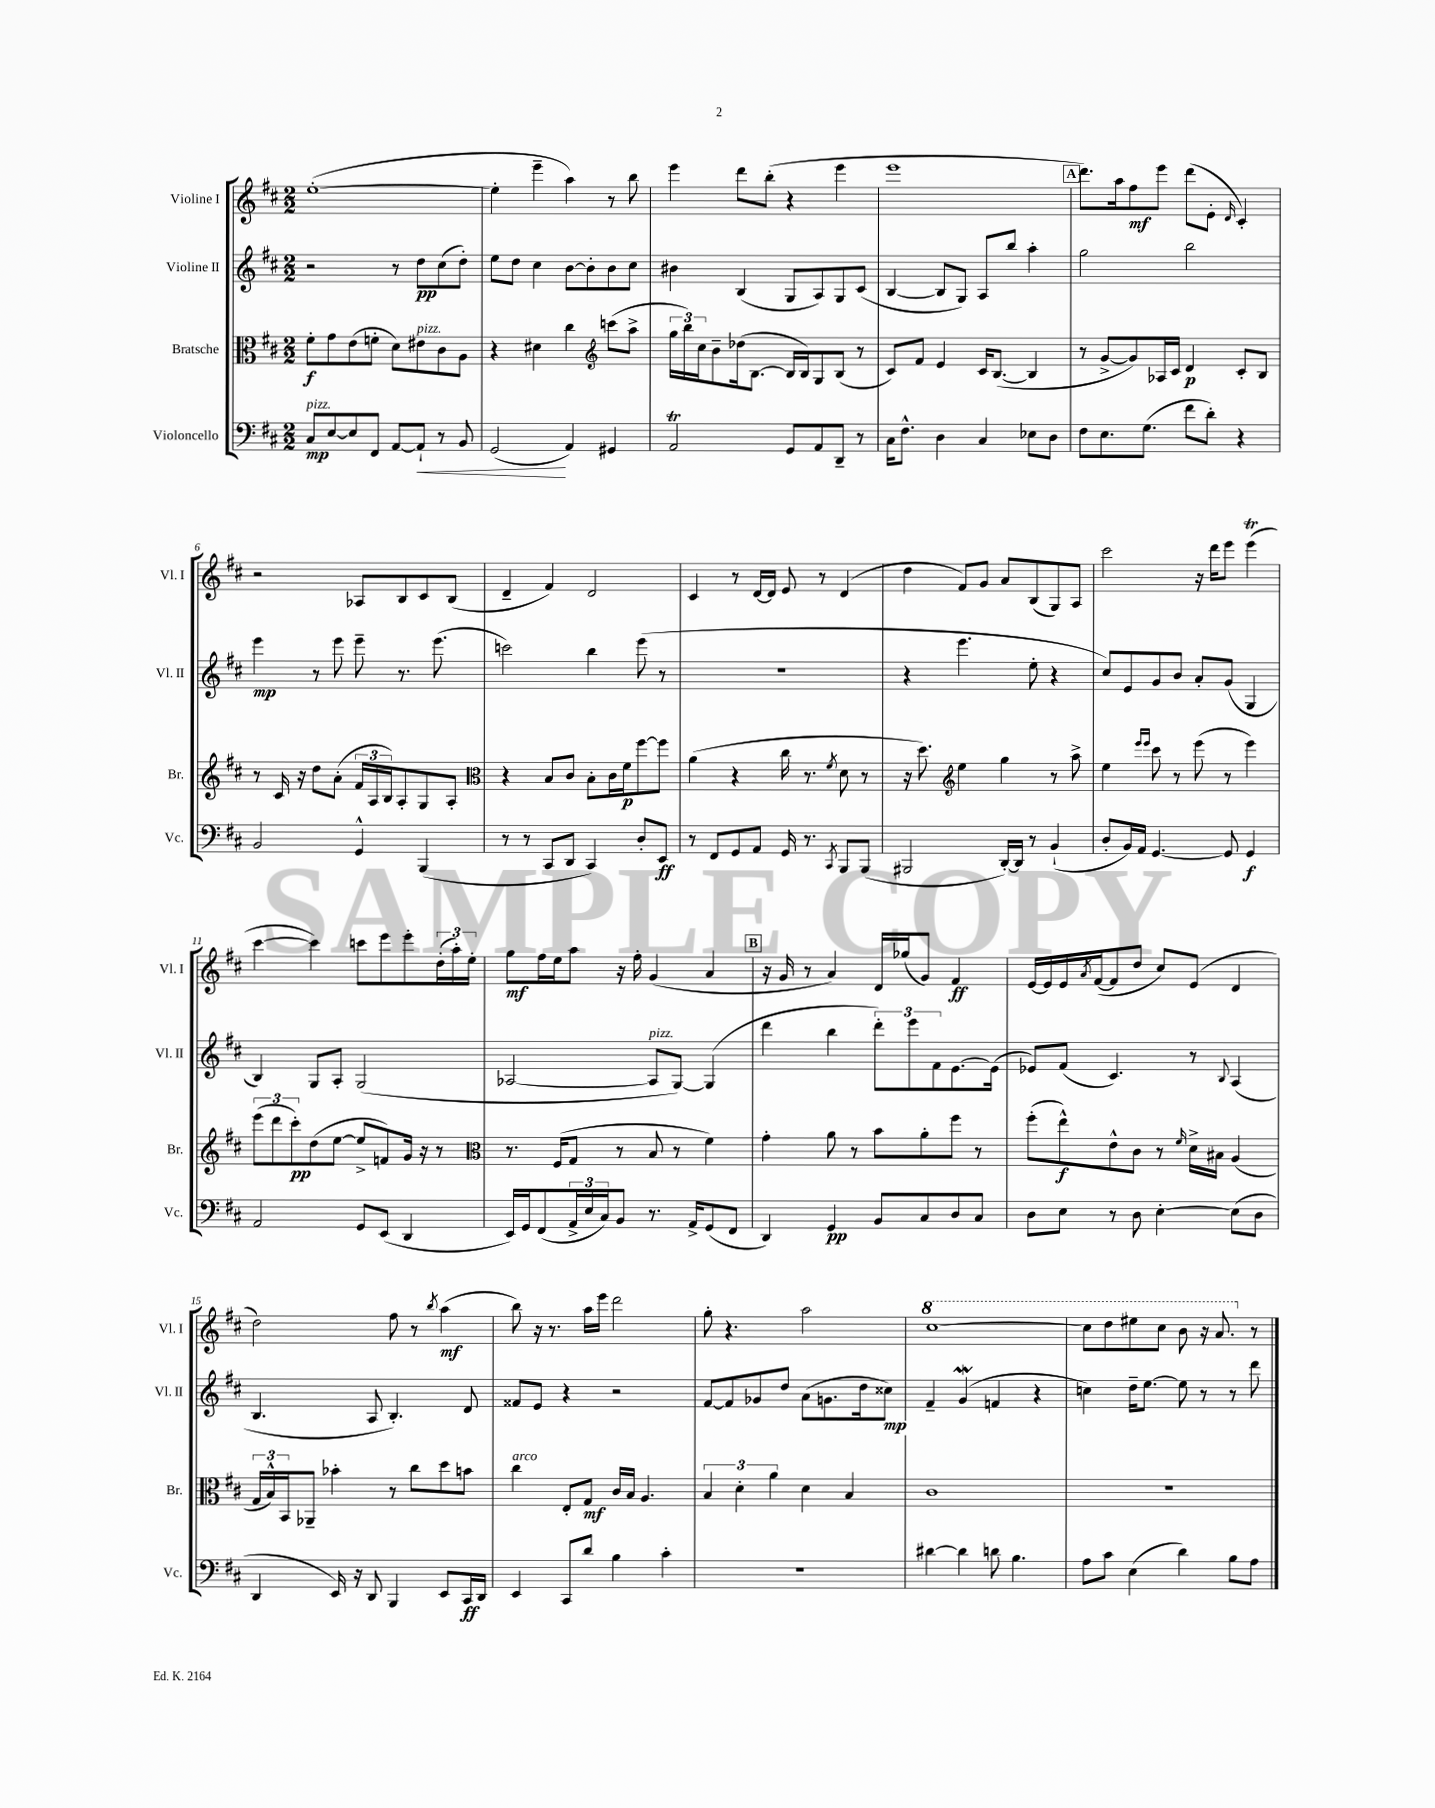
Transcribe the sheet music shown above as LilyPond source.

<<
\new StaffGroup <<
\new Staff = "s0" \with { instrumentName = "Violine I" shortInstrumentName = "Vl. I" } {
    \clef treble \key d \major \numericTimeSignature \time 2/2
    e''1~-.( |
    e''4-. e'''4-- a''4) r8 b''8 |
    e'''4 d'''8 b''8-.( r4 e'''4 |
    e'''1 |
    \mark \markup { \box "A" } d'''8.) a''16 fis''8\mf e'''8 d'''8( e'8-. \grace { d'16 } cis'4-.) |
    r2 aes8 b8 cis'8 b8( |
    d'4-- fis'4) d'2 |
    cis'4 r8 d'16~ d'16 e'8 r8 d'4( |
    d''4 fis'8) g'8 a'8 b8( g8) a8 |
    cis'''2 r16 d'''16 e'''8 e'''4\trill( |
    cis'''4~ cis'''4) c'''8 e'''8 e'''8-. \tuplet 3/2 { d''16-.( a''16-.) e''16-. } |
    g''8\mf fis''16 e''16 a''8 r16 fis''16-. g'4( a'4 |
    \mark \markup { \box "B" } r16 g'16 r8 a'4) d'16 ges''16( g'8) fis'4\ff |
    e'16~ e'16 e'16 \acciaccatura { a'8 } fis'16~( fis'8 d''8 cis''8) e'8( d'4 |
    d''2) fis''8 r8 \acciaccatura { b''8 } a''4\mf( |
    b''8) r16 r8. a''16 e'''16 d'''2 |
    g''8-. r4. a''2 |
    \ottava #1 cis'''1~ |
    cis'''8 d'''8 eis'''8 cis'''8 b''8 r16 a''8. \ottava #0 r8 \bar "|." |
}
\new Staff = "s1" \with { instrumentName = "Violine II" shortInstrumentName = "Vl. II" } {
    \clef treble \key d \major \numericTimeSignature \time 2/2
    r2 r8 d''8\pp cis''8( d''8-.) |
    e''8 d''8 cis''4 b'8~ b'8-. b'8 cis''8 |
    bis'4 b4( g8 a8) g8 cis'8( |
    b4~ b8 g8) a8 b''8 a''4-. |
    \mark \markup { \box "A" } g''2 b''2 |
    e'''4\mp r8 e'''8 e'''8-- r8. e'''8.( |
    c'''2) b''4 e'''8( r8 |
    r1 |
    r4 e'''4. e''8-. r4 |
    cis''8) e'8 g'8 b'8 a'8-. g'8( g4 |
    b4) g8 a8-. g2( |
    aes2~ aes8^\markup { \italic "pizz." } g8~) g4( |
    \mark \markup { \box "B" } d'''4 b''4 \tuplet 3/2 { d'''8-.) e'''8 fis'8 } e'8.~ e'16( |
    ees'8) fis'8( cis'4.) r8 \appoggiatura { b8 } a4( |
    b4. a8 b4.-.) d'8 |
    fisis'8 e'8 r4 r2 |
    fis'8~ fis'8 ges'8 d''8 a'8( g'8. d''16 cisis''8\mp) |
    fis'4-- g'4\mordent( f'4 r4 |
    c''4) d''16-- e''8.~ e''8 r8 r8 d'''8 \bar "|." |
}
\new Staff = "s2" \with { instrumentName = "Bratsche" shortInstrumentName = "Br." } {
    \clef alto \key d \major \numericTimeSignature \time 2/2
    fis'8-.\f g'8 e'8( f'8-. d'8) eis'8^\markup { \italic "pizz." } cis'8 a8 |
    r4 dis'4 cis''4 \clef treble c'''8( a''8-> |
    \tuplet 3/2 { g''16 b''16) cis''16 } b'8-- des''16( b8.~ b16 b16) g8 b8( r8 |
    cis'8) fis'8 e'4 cis'16 b8.~( b4 |
    \mark \markup { \box "A" } r8 g'8~-> g'8) aes16 cis'16 d'4\p cis'8-. b8 |
    r8 cis'16 r16 d''8 a'8-.( \tuplet 3/2 { fis'16 a16 b16) } a8-. g8 a8-. |
    \clef alto r4 b8 cis'8 b8-. cis'16 fis'16\p fis''8~ fis''8 |
    a'4( r4 cis''16 r8. \acciaccatura { fis'8 } d'8 r8 |
    r16 d''8.) \clef treble e''4 g''4 r8 a''8-> |
    e''4 \grace { e'''16 e'''16 } cis'''8 r8 e'''8( r8 e'''4) |
    \tuplet 3/2 { e'''8( d'''8 cis'''8-.\pp) } d''8( e''8~ e''8-> f'8) g'16 r16 r8 |
    \clef alto r8. fis16( g8 r8 b8 r8 fis'4) |
    \mark \markup { \box "B" } g'4-. a'8 r8 b'8 a'8-. fis''8 r8 |
    fis''8-.( e''8-^\f) e'8-^ cis'8 r8 \grace { fis'16 } d'16-> bis16 a4( |
    \tuplet 3/2 { g16 b16-^) b,16 } aes,8-- bes'4-. r8 cis''8 d''8 b'8 |
    cis''4^\markup { \italic "arco" } e8-. g8\mf cis'16 b16 a4. |
    \tuplet 3/2 { b4 d'4-. a'4 } d'4 b4 |
    cis'1 |
    r1 \bar "|." |
}
\new Staff = "s3" \with { instrumentName = "Violoncello" shortInstrumentName = "Vc." } {
    \clef bass \key d \major \numericTimeSignature \time 2/2
    cis8\mp^\markup { \italic "pizz." } e8~ e8 fis,8 a,8~ a,8-!\< r8 b,8 |
    g,2\!( a,4) gis,4 |
    a,2\trill g,8 a,8 d,8-- r8 |
    cis16 fis8.-^ d4 cis4 ees8 d8 |
    \mark \markup { \box "A" } fis8 e8. g8.( fis'8 d'8-.) r4 |
    b,2 g,4-^ b,,4( |
    r8 r8 cis,8 d,8 cis,4) d8-. e,8\ff |
    r8 fis,8 g,8 a,8 g,16 r8. \acciaccatura { cis,8 } b,,8 b,,8( |
    bis,,2 d,16~-.) d,16 r8 b,4-!( |
    d8-. b,16) a,16 g,4.~ g,8 g,4\f |
    a,2 g,8 e,8( d,4 |
    e,16) g,16 fis,8( \tuplet 3/2 { a,16-> e16 cis16) } b,8 r8. a,16-> g,8( fis,8 |
    \mark \markup { \box "B" } d,4) g,4\pp b,8 cis8 d8 cis8 |
    d8 e8 r8 d8 e4~-. e8( d8 |
    d,4 e,16) r16 d,8 b,,4 e,8 cis,16\ff d,16 |
    e,4 cis,8 d'8 b4 cis'4-. |
    R1 |
    dis'4~ dis'4 d'8 b4. |
    a8 cis'8 e4( d'4) b8 a8 \bar "|." |
}
>>
>>
